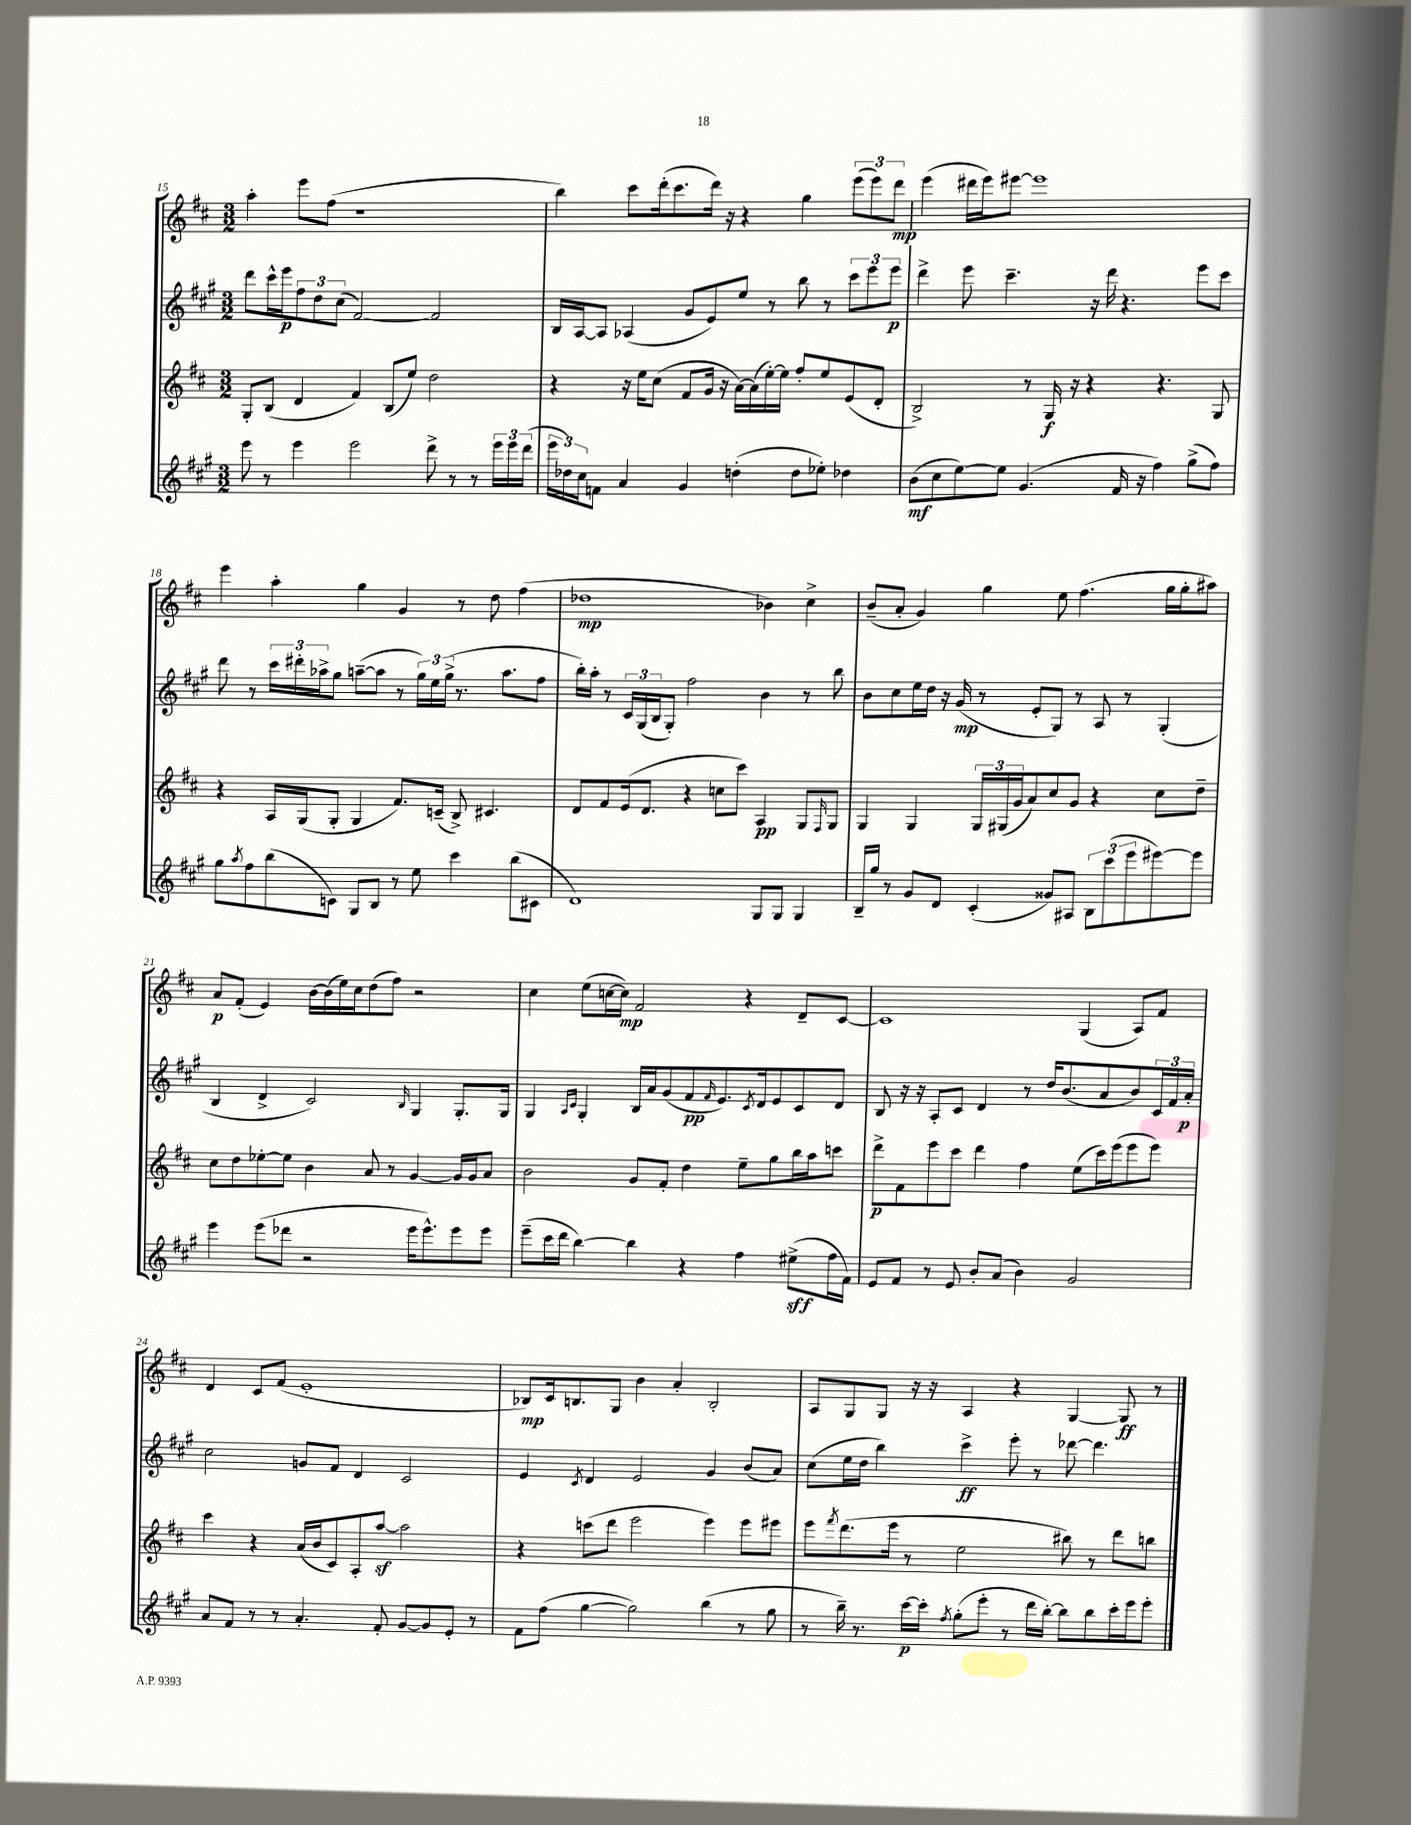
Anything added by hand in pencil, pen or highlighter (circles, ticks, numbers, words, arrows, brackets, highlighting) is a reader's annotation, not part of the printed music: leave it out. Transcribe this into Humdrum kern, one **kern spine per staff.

**kern	**dynam	**kern	**dynam	**kern	**dynam	**kern	**dynam
*part4	*part4	*part3	*part3	*part2	*part2	*part1	*part1
*staff4	*staff4	*staff3	*staff3	*staff2	*staff2	*staff1	*staff1
*clefG2	*	*clefG2	*	*clefG2	*	*clefG2	*
*k[f#c#g#]	*	*k[f#c#]	*	*k[f#c#g#]	*	*k[f#c#]	*
*M3/2	*	*M3/2	*	*M3/2	*	*M3/2	*
=15	=15	=15	=15	=15	=15	=15	=15
8eee\	.	8G'/L	.	8ddd\L	.	4aa'\	.
8r	.	(8B/J	.	16ccc#^^\L	.	.	.
.	.	.	.	16eee\J	p	.	.
4eee\	.	4d/	.	12ff#\	.	8eee\L	.
.	.	.	.	12dd\	.	.	.
.	.	.	.	.	.	(8ff#\J	.
.	.	.	.	(12cc#\J	.	.	.
2eee\	.	4f#/)	.	[2f#/)	.	1r	.
.	.	(8B/L	.	.	.	.	.
.	.	8ee/J)	.	.	.	.	.
8ddd^\	.	2dd\	.	2f#/]	.	.	.
8r	.	.	.	.	.	.	.
8r	.	.	.	.	.	.	.
24eee\LL	.	.	.	.	.	.	.
24eee\	.	.	.	.	.	.	.
(24ddd\JJ	.	.	.	.	.	.	.
=16	=16	=16	=16	=16	=16	=16	=16
24eee\LL	.	4r	.	16B/LL	.	4bb\)	.
24dd-X\)	.	.	.	.	.	.	.
.	.	.	.	[16A/J	.	.	.
24cc#\J	.	.	.	.	.	.	.
8fn\J	.	.	.	8A/J]	.	.	.
4a/	.	16r	.	(4A-X/	.	8ccc#\L	.
.	.	16ee\KL	.	.	.	.	.
.	.	(8cc#\J	.	.	.	(16ddd'\k	.
.	.	.	.	.	.	8.ccc#\	.
4g#/	.	8f#/L	.	8g#/L	.	.	.
.	.	16g/Jk	.	8e/)	.	16ddd\Jk)	.
.	.	16r	.	.	.	16r	.
(4ddn'\	.	[16a\LL)	.	8ee/J	.	4r	.
.	.	(16a\]	.	.	.	.	.
.	.	[16ee'\)	.	8r	.	.	.
.	.	16ee\JJ]	.	.	.	.	.
8dd\L	.	8ff#'/L	.	8bb\	.	4gg\	.
8ee-X'\J)	.	8ee/	.	8r	.	.	.
4dd-X\	.	(8e/	.	12ccc#\L	.	(12eee\L	.
.	.	.	.	12eee\	.	12eee\)	.
.	.	8d'/J	.	.	.	.	.
.	.	.	.	12eee\J	p	12ddd\J	mp
=17	=17	=17	=17	=17	=17	=17	=17
(8b\L	mf	2B^/)	.	4ddd^\	.	(4eee\	.
8cc#\	.	.	.	.	.	.	.
[8ee\)	.	.	.	8eee\	.	16ddd#X\LL	.
.	.	.	.	.	.	16eee\J)	.
8ee\J]	.	.	.	4.ccc#~\	.	[8eee#X\J	.
(4.g#/	.	8r	.	.	.	1eee#]	.
.	.	16G/	f	.	.	.	.
.	.	16r	.	.	.	.	.
.	.	4r	.	16r	.	.	.
.	.	.	.	16ddd\	.	.	.
16f#/	.	.	.	4.r	.	.	.
16r	.	.	.	.	.	.	.
4ff#\)	.	4.r	.	.	.	.	.
(8gg#^\L	.	.	.	8eee\L	.	.	.
8ff#\J)	.	8G/	.	8ccc#\J	.	.	.
!!LO:LB:g=z
=18	=18	=18	=18	=18	=18	=18	=18
8gg#\L	.	4r	.	8ddd\	.	4eee\	.
8qaa/	.	.	.	.	.	.	.
8ff#\	.	.	.	8r	.	.	.
(8bb\	.	16A/LL	.	24ccc#\LL	.	4aa'\	.
.	.	.	.	24ddd#X'\	.	.	.
.	.	(16G/J	.	.	.	.	.
.	.	.	.	24aa-X^\J	.	.	.
8cn\J)	.	8G'/J	.	8gg#\J	.	.	.
8G#/L	.	4G/	.	([8aan~\L	.	4gg\	.
8B/J	.	.	.	8aa\J]	.	.	.
8r	.	8.f#/L)	.	8r	.	4g/	.
8ee\	.	.	.	24gg#\LL)	.	.	.
.	.	.	.	24ee\	.	.	.
.	.	(16cn~/Jk	.	.	.	.	.
.	.	.	.	(24gg#^\JJ	.	.	.
4ccc#\	.	8B^/)	.	8.r	.	8r	.
.	.	4.c#X/	.	.	.	8dd\	.
.	.	.	.	8.aa\L	.	.	.
(8bb\L	.	.	.	.	.	(4ff#\	.
8c#X\J	.	.	.	8ff#\J	.	.	.
=19	=19	=19	=19	=19	=19	=19	=19
1d)	.	8d/L	.	16bb'\LL)	.	1dd-X	mp
.	.	.	.	16aa'\JJ	.	.	.
.	.	8f#/	.	8r	.	.	.
.	.	(16e/k	.	24c#/LL	.	.	.
.	.	.	.	(24G#/	.	.	.
.	.	8.d/J	.	.	.	.	.
.	.	.	.	24B/J	.	.	.
.	.	.	.	8G#'/J)	.	.	.
.	.	4r	.	2ff#\	.	.	.
.	.	8ccn\L	.	.	.	.	.
.	.	8ccc#\J)	.	.	.	.	.
8G#/L	.	4A/	pp	4b\	.	4b-X\)	.
8G#/J	.	.	.	.	.	.	.
4G#/	.	8G/L	.	8r	.	4cc#^\	.
.	.	16qqF#/	.	.	.	.	.
.	.	8G/J	.	8bb\	.	.	.
=20	=20	=20	=20	=20	=20	=20	=20
16B~/LL	.	4G/	.	8b\L	.	(8b~/L	.
16gg#/JJ	.	.	.	.	.	.	.
8r	.	.	.	8cc#\	.	8a'/J	.
8g#/L	.	4G/	.	16ee\L	.	4g/)	.
.	.	.	.	16dd\JJ	.	.	.
8d/J	.	.	.	16r	.	.	.
.	.	.	.	(16g#/	mp	.	.
(4c#'/	.	24G/LL	.	8r	.	4gg\	.
.	.	(24G#X/	.	.	.	.	.
.	.	24g/J	.	.	.	.	.
.	.	8a/)	.	8e'/L	.	.	.
8g##X/L)	.	8cc#/	.	8G#/J)	.	8ee\	.
8A#X/J	.	8g/J	.	8r	.	(4.ff#\	.
12B\L	.	4r	.	8A/	.	.	.
(12ccc#\	.	.	.	.	.	.	.
.	.	.	.	8r	.	.	.
12eee\	.	.	.	.	.	.	.
[8eee#X\)	.	8cc#\L	.	(4G#'/	.	16gg\LL	.
.	.	.	.	.	.	16gg'\J	.
8eee#\J]	.	8dd~\J	.	.	.	8aa#X\J)	.
!!LO:LB:g=z
=21	=21	=21	=21	=21	=21	=21	=21
4eee\	.	8cc#\L	.	4B/	.	8a/L	p
.	.	8dd\	.	.	.	(8f#'/J	.
(8eee\L	.	[8ee-X'\	.	4d^/	.	4e/)	.
8ddd-X\J	.	8ee-\J]	.	.	.	.	.
2r	.	4b\	.	2c#/)	.	[16b\LL	.
.	.	.	.	.	.	(16b\]	.
.	.	.	.	.	.	16ee\)	.
.	.	.	.	.	.	16cc#\J	.
.	.	8a/	.	.	.	(8dd\	.
.	.	8r	.	.	.	8ff#\J)	.
.	.	.	.	16qqB/	.	.	.
16eee\KL	.	[4g/	.	4G#/	.	2r	.
8.eee^^\)	.	.	.	.	.	.	.
8eee\	.	16g/LL]	.	8.G#'/L	.	.	.
.	.	16g/J	.	.	.	.	.
8eee\J	.	8a/J	.	.	.	.	.
.	.	.	.	16G#/Jk	.	.	.
=22	=22	=22	=22	=22	=22	=22	=22
(8eee~\L	.	2b\	.	4G#/	.	4cc#\	.
16ccc#\L	.	.	.	.	.	.	.
16ddd\JJ	.	.	.	.	.	.	.
.	.	.	.	16qqA/LL	.	.	.
.	.	.	.	16qqc#/JJ	.	.	.
[4bb\)	.	.	.	4G#'/	.	(8ee\L	.
.	.	.	.	.	.	[16ccn\L	.
.	.	.	.	.	.	16cc\JJ])	mp
4bb\]	.	8g/L	.	16B/LL	.	2f#/	.
.	.	.	.	16a/J	.	.	.
.	.	8f#'/J	.	(8g#/	.	.	.
4r	.	4dd\	.	8f#/	pp	.	.
.	.	.	.	16qqf#/	.	.	.
.	.	.	.	8.e/)	.	.	.
4ff#\	.	8ee~\L	.	.	.	4r	.
.	.	.	.	8qc#/	.	.	.
.	.	.	.	16d/k	.	.	.
.	.	8gg\	.	8e/	.	.	.
(8ee#X^\L	sff	16bb\L	.	8c#/	.	8d~/L	.
.	.	16aa\J	.	.	.	.	.
16ff#\L	.	8cccn\J	.	8d/J	.	[8c#/J	.
16f#\JJ)	.	.	.	.	.	.	.
=23	=23	=23	=23	=23	=23	=23	=23
8e/L	.	8ddd^\L	p	8B/	.	1c#]	.
8f#/J	.	8f#\	.	16r	.	.	.
.	.	.	.	16r	.	.	.
8r	.	8eee\	.	8A'/L	.	.	.
8e/	.	8ccc#\J	.	8c#/J	.	.	.
8b'/L	.	4ddd\	.	4d/	.	.	.
(8a/J	.	.	.	.	.	.	.
4b\)	.	4ff#\	.	8r	.	.	.
.	.	.	.	16dd/KL	.	.	.
.	.	.	.	(8.b/	.	.	.
2g#/	.	(8ee\L	.	.	.	(4G/	.
.	.	16ccc#\L)	.	8a/	.	.	.
.	.	(16eee\J	.	.	.	.	.
.	.	8eee\	.	8b/)	.	8A/L)	.
.	.	8eee\J)	.	24c#/L	.	8f#/J	.
.	.	.	.	24f#/	.	.	.
.	.	.	.	24a'/JJ	p	.	.
!!LO:LB:g=z
=24	=24	=24	=24	=24	=24	=24	=24
8a/L	.	4ccc#\	.	2cc#\	.	4d/	.
8f#/J	.	.	.	.	.	.	.
8r	.	4r	.	.	.	8c#/L	.
8r	.	.	.	.	.	(8f#/J	.
4.a'/	.	(16a/LL	.	8gn/L	.	1e'	.
.	.	16b/J	.	.	.	.	.
.	.	8c#/)	.	8f#/J	.	.	.
.	.	8A'/	.	4d/	.	.	.
8f#'/	.	[8aaz/J	.	.	.	.	.
[8g#/L	.	2aa\]	.	2c#/	.	.	.
8g#/]	.	.	.	.	.	.	.
8e'/J	.	.	.	.	.	.	.
8r	.	.	.	.	.	.	.
=25	=25	=25	=25	=25	=25	=25	=25
8f#\L	.	4r	.	4e/	.	8B-X/L)	mp
(8ff#\J	.	.	.	.	.	16c#/k	.
.	.	.	.	.	.	8.Bn/	.
.	.	.	.	8qc#/	.	.	.
[4gg#\	.	(8cccn\L	.	4d/	.	.	.
.	.	8ddd\J	.	.	.	8G/J	.
2gg#\])	.	2eee\	.	2e/	.	4b\	.
.	.	.	.	.	.	4a'/	.
(4bb\	.	4eee\)	.	4g#/	.	2B'/	.
8r	.	8eee\L	.	(8b/L	.	.	.
8gg#\	.	8eee#X\J	.	8a/J)	.	.	.
=26	=26	=26	=26	=26	=26	=26	=26
8r	.	8eee\L	.	(8cc#\L	.	8A/L	.
.	.	8qfff#/	.	.	.	.	.
16bb~\)	.	(8.ddd\	.	16ee\L	.	8G/	.
8.r	.	.	.	16dd\JJ	.	.	.
.	.	.	.	4bb\)	.	8G/J	.
.	.	16eee\Jk	.	.	.	.	.
[16ccc#\LL	p	8r	.	.	.	16r	.
16ccc#'\JJ]	.	.	.	.	.	16r	.
8qff#/	.	.	.	.	.	.	.
(8gg#'\L	.	2ee\	.	4ccc#^\	ff	4A/	.
8eee'\J	.	.	.	.	.	.	.
8r	.	.	.	8eee'\	.	4r	.
16ddd\LL	.	.	.	8r	.	.	.
[16bb'\JJ)	.	.	.	.	.	.	.
8bb\L]	.	8bb#X\)	.	[8ddd-X\	.	[4G/	.
8bb\	.	8r	.	4.ddd-\]	.	.	.
16ccc#'\L	.	8ddd\L	.	.	.	8G/]	ff
16eee\J	.	.	.	.	.	.	.
8eee'\J	.	8bbn\J	.	.	.	8r	.
==	==	==	==	==	==	==	==
*-	*-	*-	*-	*-	*-	*-	*-
